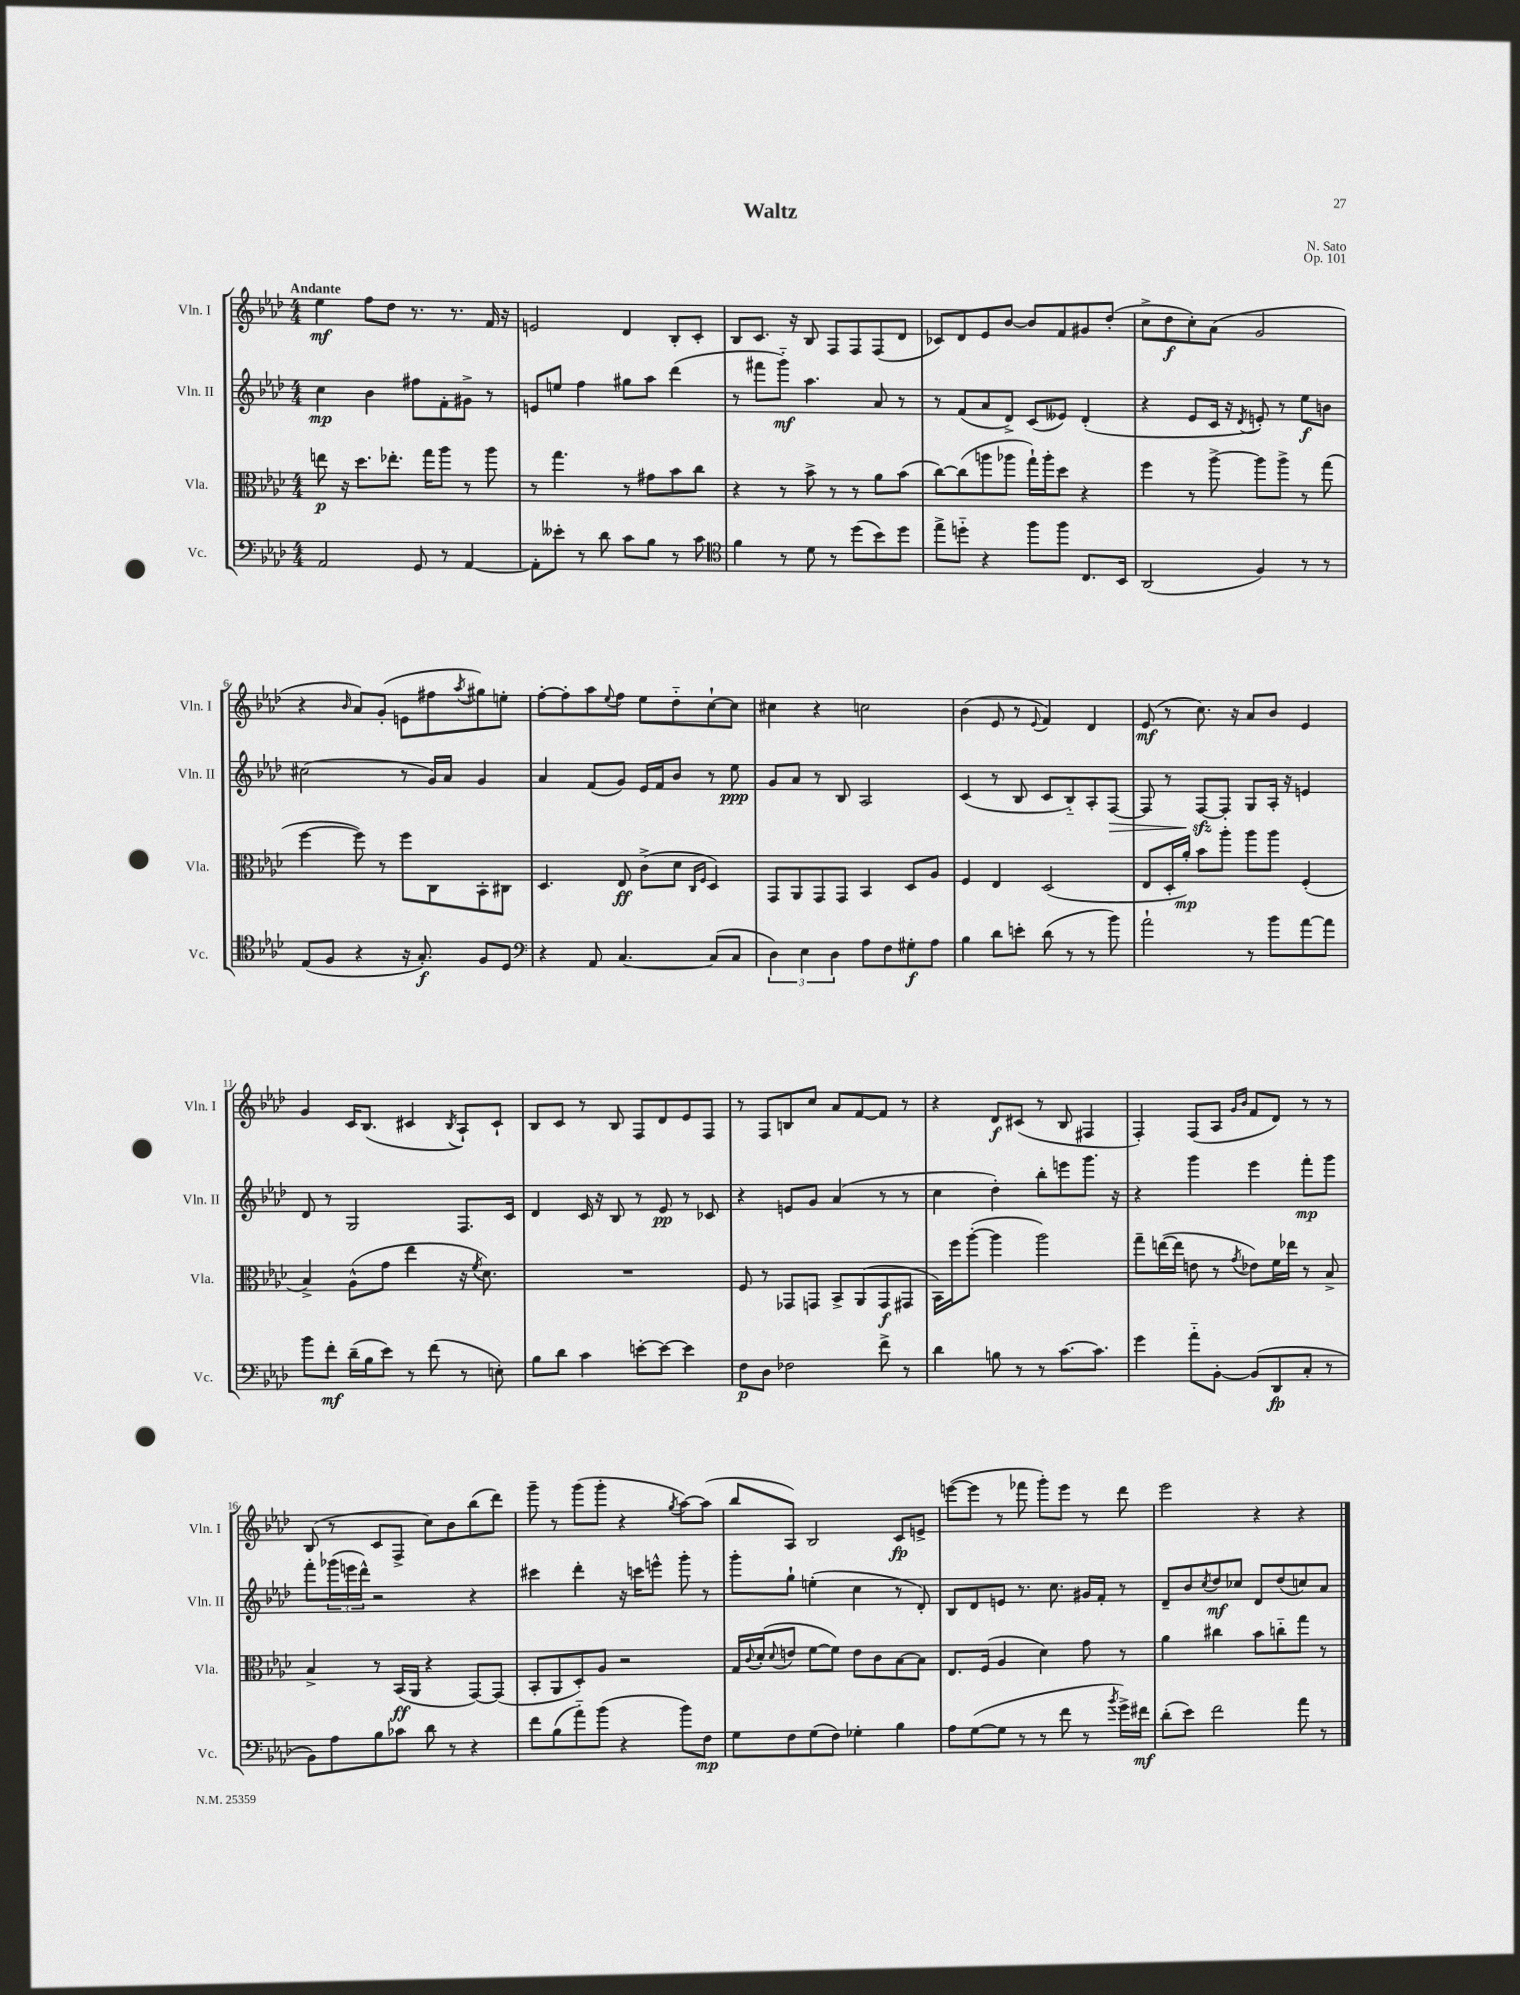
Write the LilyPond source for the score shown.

\header { title = "Waltz" composer = "N. Sato" opus = "Op. 101" }
<<
\new StaffGroup <<
\new Staff = "s0" \with { instrumentName = "Vln. I" shortInstrumentName = "Vln. I" } {
    \clef treble \key aes \major \numericTimeSignature \time 4/4 \tempo "Andante"
    ees''4\mf f''8 des''8 r8. r8. f'16 r16 |
    e'2 des'4 bes8-. c'8-. |
    bes8 c'8. r16 bes8 f8 f8 f8( des'8 |
    ces'8) des'8 ees'8 bes'8~ bes'8 f'8 gis'8 des''8-.( |
    c''8-> des''8\f c''8-.) aes'8( g'2 |
    r4 \grace { bes'16 } aes'8) g'8-.( e'8 fis''8 \acciaccatura { aes''8 } gis''8) e''8-. |
    f''8~-. f''8-. aes''8 \appoggiatura { ees''8 } f''8 ees''8 des''8-_ c''8~-! c''8 |
    cis''4 r4 c''2 |
    bes'4( ees'8 r8 \appoggiatura { ees'8 } f'4) des'4 |
    ees'8\mf( r8 c''8.) r16 aes'8 bes'8 ees'4 |
    g'4 c'16 bes8.( cis'4 \acciaccatura { bes8 } aes8-!) cis'8-! |
    bes8 c'8 r8 bes8 f8 des'8 ees'8 f8 |
    r8 f8 b8 c''8 aes'8 f'8~ f'8 r8 |
    r4 des'8\f cis'8( r8 bes8 fis4 |
    f4-.) f8( aes8 \grace { g'16 bes'16 } f'8 des'8) r8 r8 |
    bes8( r8 c'8 f8-> c''8) bes'8 bes''8( des'''8) |
    g'''8-- r8 g'''8( g'''8-. r4 \acciaccatura { g''8 } aes''8~) aes''8( |
    bes''8 aes8) bes2 c'8\fp e'8-> |
    e'''8~( e'''8 r8 fes'''8 g'''8-.) e'''8 r8 des'''8 |
    ees'''2 r4 r4 \bar "|." |
}
\new Staff = "s1" \with { instrumentName = "Vln. II" shortInstrumentName = "Vln. II" } {
    \clef treble \key aes \major \numericTimeSignature \time 4/4
    c''4\mp bes'4 fis''8 f'8-. gis'8-> r8 |
    e'8 e''8 f''4 gis''8 aes''8 des'''4( |
    r8 fis'''8 g'''8-_\mf) aes''4. aes'8 r8 |
    r8 f'8( aes'8 des'8->) c'8( eeses'8) des'4-.( |
    r4 ees'8 c'16 r16 \acciaccatura { des'8 } e'8-.) r8 ees''8\f b'8 |
    cis''2( r8 g'16) aes'16 g'4 |
    aes'4 f'8( g'8) ees'16 f'16 bes'8 r8 ees''8\ppp |
    g'8 aes'8 r8 bes8 aes2 |
    c'4( r8 bes8 c'8 bes8-_) aes8-. f8~\> |
    f8 r8 f8~\sfz\! f8-. g8 aes16-. r16 e'4 |
    des'8 r8 g2 f8. c'16 |
    des'4 c'16 r16 bes8 r8 ees'8\pp r8 ces'8 |
    r4 e'8 g'8 aes'4( r8 r8 |
    c''4 des''4-.) bes''8-. e'''8 g'''8. r16 |
    r4 g'''4 ees'''4 f'''8-.\mp g'''8 |
    f'''8-. \tuplet 3/2 { ges'''16( e'''16 des'''16-^) } r2 r4 |
    cis'''4 des'''4-. r16 c'''16 e'''8-^ g'''8-. r8 |
    g'''8-. g''8-! e''4-.( c''4 r8 des'8-.) |
    bes8 des'8 e'8 r8. c''8. gis'16 f'16-. r8 |
    des'8-- bes'8 \acciaccatura { c''8 } des''8\mf ces''8 des'8 des''8( c''8) aes'8 \bar "|." |
}
\new Staff = "s2" \with { instrumentName = "Vla." shortInstrumentName = "Vla." } {
    \clef alto \key aes \major \numericTimeSignature \time 4/4
    e''8\p r16 des''8. ees''8.-. g''16 aes''8 r8 aes''8 |
    r8 g''4. r8 gis'8 bes'8 c''8 |
    r4 r8 bes'8-> r8 r8 aes'8 bes'8( |
    c''8~) c''8( a''8 aes''8 g''16-!) aes''16-. des''8 r4 |
    f''4 r8 aes''8~-> aes''8 aes''8-> r8 g''8( |
    f''4~ f''8) r8 f''8 c8 bes,8-. cis8 |
    des4. ees8\ff c'8->( des'8 \grace { c16 f16 } des4) |
    g,8 aes,8 g,8 g,8 bes,4 des8 aes8 |
    f4 ees4 des2( |
    ees8 des16-. aes'16-.\mp) bes'8 aes''8-. aes''8 aes''8 f4-.( |
    bes4->) aes8-^( g'8 ees''4 r16 \acciaccatura { f'8 } des'8.) |
    R1 |
    f8 r8 ges,8 g,8 bes,8-> aes,8( g,8\f gis,8 |
    bes,16) f''16 aes''8~-.( aes''4 aes''2) |
    g''8-- e''16~( e''16 e'8 r8 \acciaccatura { g'8 } ees'8) f'16 ees''16 r8 bes8-> |
    bes4-> r8 bes,16\ff( aes,16 r4 g,8~) g,8( |
    bes,8-. aes,8 des8-.) aes8 r2 |
    g16 \appoggiatura { c'8 } des'16-.( \appoggiatura { des'8 } e'8 f'8~ f'8) e'8 c'8 bes8~ bes8 |
    ees8. f16( aes4 des'4) g'8 r8 |
    aes'4 cis''4 bes'8 c''8-_ g''8 r8 \bar "|." |
}
\new Staff = "s3" \with { instrumentName = "Vc." shortInstrumentName = "Vc." } {
    \clef bass \key aes \major \numericTimeSignature \time 4/4
    aes,2 g,8 r8 aes,4~ |
    aes,8-. eeses'8-. r8 des'8 c'8 bes8 r8 c'8 |
    \clef tenor f'4 r8 des'8 r8 des''8( bes'8) des''8 |
    ees''8-> d''8-_ r4 f''8 f''8 c8. bes,16 |
    aes,2( f4) r8 r8 |
    ees8( f8 r4 r16 g8.-.\f) f8 des8 |
    \clef bass r4 aes,8 c4.~ c8( c8 |
    \tuplet 3/2 { des4) ees4 des4 } aes8 f8 gis8-.\f aes8 |
    bes4 des'8 e'8-. des'8( r8 r8 bes'8) |
    aes'2-! r8 bes'8 aes'8~ aes'8 |
    bes'8 f'8-.\mf des'16--( bes16 ees'8) r8 f'8( r8 e8-.) |
    bes8 des'8 c'4 e'8~-. e'8~ e'4 |
    f8\p des8 fes2 f'8-> r8 |
    des'4 b8 r8 r8 c'8.~ c'8. |
    g'4 aes'8-_ bes,8~-. bes,8( des,8\fp c8-. r8 |
    bes,8) aes8 bes8 ces'8 des'8 r8 r4 |
    f'8 bes8( aes'8-_) bes'8( r4 bes'8) f8\mp |
    g8 f8 g8( f8) ges4-. bes4 |
    aes8 g8~( g8 r8 r8 f'8 r8 \acciaccatura { bes'8 } g'16->) fis'16\mf |
    des'8-.( ees'8) f'2 aes'8 r8 \bar "|." |
}
>>
>>
